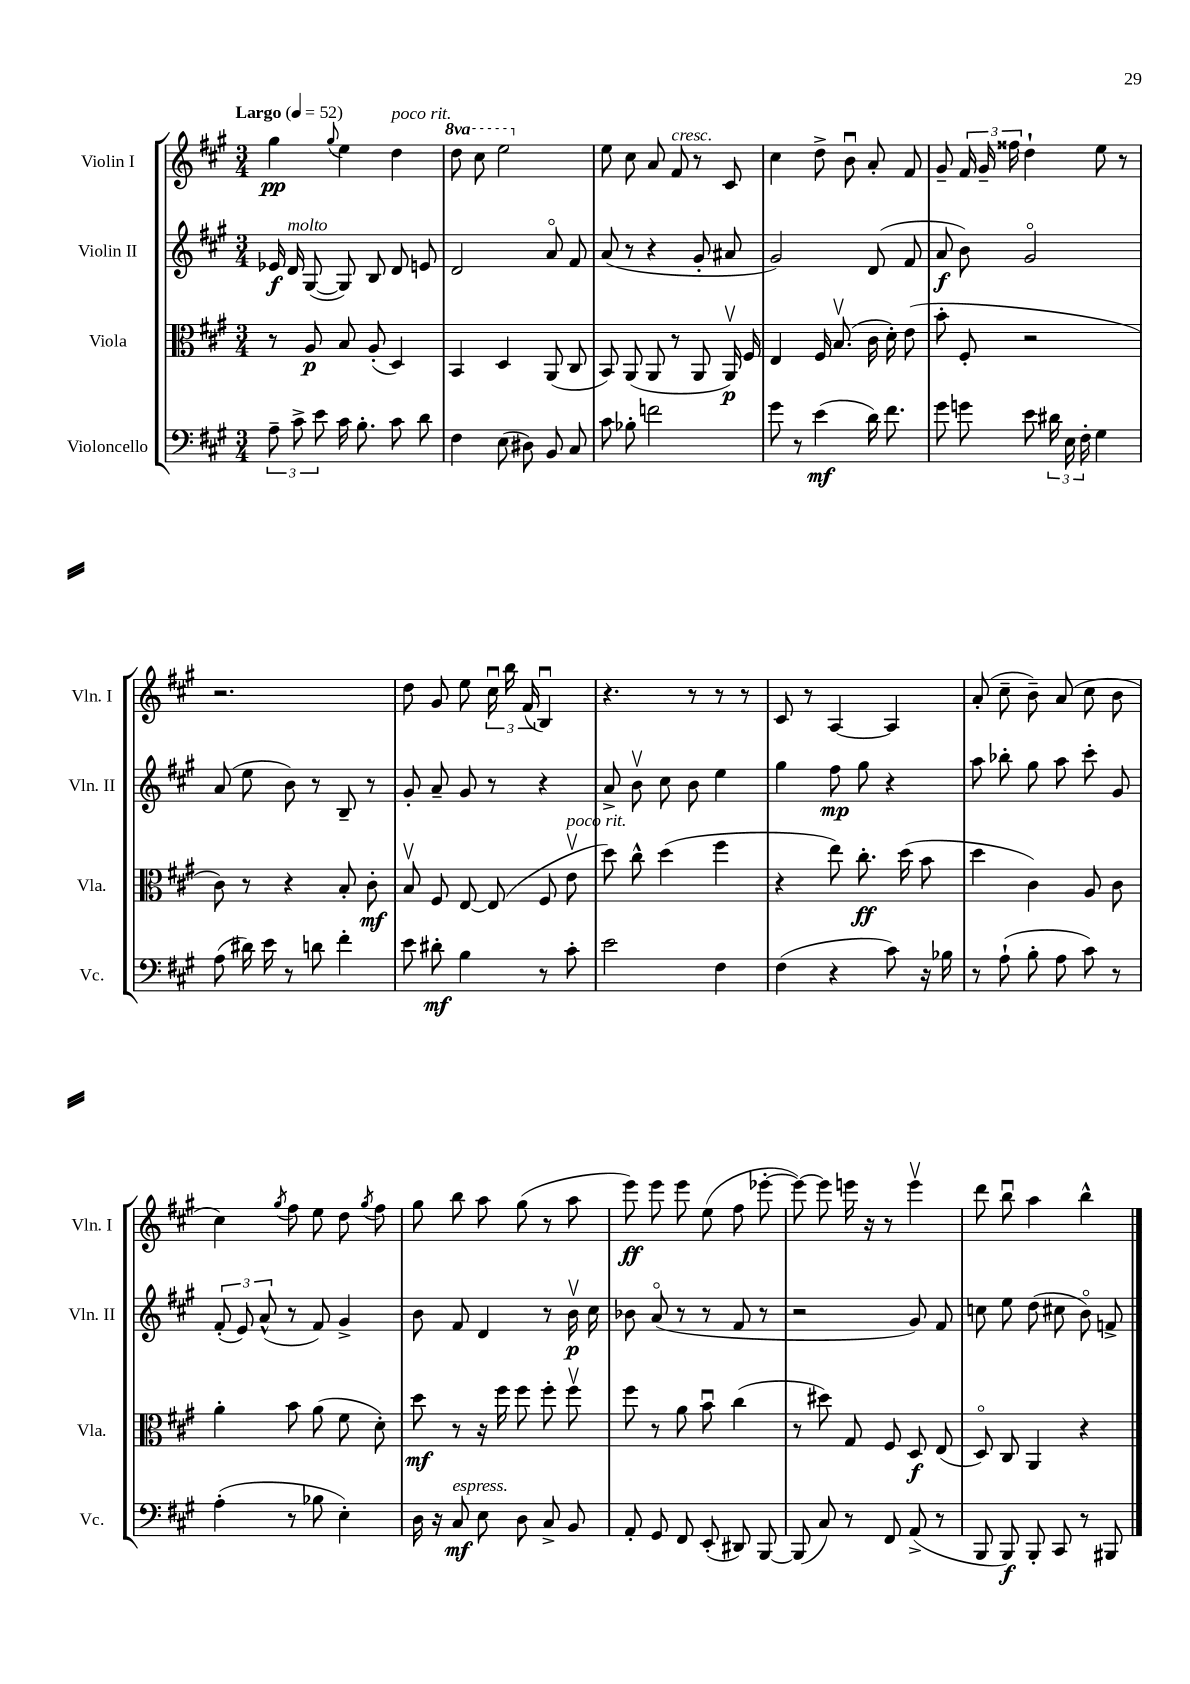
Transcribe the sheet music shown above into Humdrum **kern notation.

**kern	**dynam	**kern	**dynam	**kern	**dynam	**kern	**dynam
*part4	*part4	*part3	*part3	*part2	*part2	*part1	*part1
*staff4	*staff4	*staff3	*staff3	*staff2	*staff2	*staff1	*staff1
*I"Violoncello	*	*I"Viola	*	*I"Violin II	*	*I"Violin I	*
*I'Vc.	*	*I'Vla.	*	*I'Vln. II	*	*I'Vln. I	*
*clefF4	*	*clefC3	*	*clefG2	*	*clefG2	*
*k[f#c#g#]	*	*k[f#c#g#]	*	*k[f#c#g#]	*	*k[f#c#g#]	*
*M3/4	*	*M3/4	*	*M3/4	*	*M3/4	*
*MM52	*	*MM52	*	*MM52	*	*MM52	*
=1	=1	=1	=1	=1	=1	=1	=1
!	!	!	!	!	!	!LO:TX:a:B:t=Largo	!
12A~\	.	8r	.	16e-X/	f	4gg#\	pp
!	!	!	!	!LO:TX:a:i:t=molto	!	!	!
.	.	.	.	16d/	.	.	.
12c#^\	.	.	.	.	.	.	.
.	.	8A/	p	([8G#/	.	.	.
12e\	.	.	.	.	.	.	.
.	.	.	.	.	.	8qqgg#/	.
16c#\	.	8B/	.	8G#/])	.	4ee\	.
8.B'\	.	.	.	.	.	.	.
.	.	(8A'/	.	8B/	.	.	.
!	!	!	!	!	!	!LO:TX:a:i:t=poco rit.	!
8c#\	.	4D/)	.	8d/	.	4dd\	.
8d\	.	.	.	8en/	.	.	.
=2	=2	=2	=2	=2	=2	=2	=2
*	*	*	*	*	*	*8va	*
4F#\	.	4BB/	.	2d/	.	8ddd\	.
.	.	.	.	.	.	8ccc#\	.
(8E\	.	4D/	.	.	.	2eee\	.
8D#X\)	.	.	.	.	.	.	.
8BB/	.	(8AA/	.	8a/	.	.	.
8C#/	.	8C#/	.	8f#/	.	.	.
=3	=3	=3	=3	=3	=3	=3	=3
*	*	*	*	*	*	*X8va	*
8c#\	.	8BB/)	.	(8a/	.	8ee\	.
8B-X'\	.	(8AA/	.	8r	.	8cc#\	.
2fn\	.	8AA/	.	4r	.	8a/	.
!	!	!	!	!	!	!LO:TX:a:i:t=cresc.	!
.	.	8r	.	.	.	8f#/	.
.	.	8AA/	.	8g#'/	.	8r	.
.	.	16AAv/)	p	8a#X/	.	8c#/	.
.	.	16F#/	.	.	.	.	.
=4	=4	=4	=4	=4	=4	=4	=4
8g#\	.	4E/	.	2g#/)	.	4cc#\	.
8r	.	.	.	.	.	.	.
(4e\	mf	16F#/	.	.	.	8dd^\	.
.	.	(8.Bv/	.	.	.	.	.
.	.	.	.	.	.	8bu\	.
16d\)	.	16c#\	.	(8d/	.	8a'/	.
8.f#\	.	16d'\)	.	.	.	.	.
.	.	(8e\	.	8f#/	.	8f#/	.
=5	=5	=5	=5	=5	=5	=5	=5
8g#\	.	8b'\	.	8a/	f	8g#~/	.
8gn\	.	8F#'/	.	8b\)	.	24f#/	.
.	.	.	.	.	.	24g#~/	.
.	.	.	.	.	.	24ff##X\	.
8e\	.	2r	.	2g#/	.	4dd`\	.
24d#X\	.	.	.	.	.	.	.
24E\	.	.	.	.	.	.	.
24F#'\	.	.	.	.	.	.	.
4G#\	.	.	.	.	.	8ee\	.
.	.	.	.	.	.	8r	.
!!LO:LB:g=z
=6	=6	=6	=6	=6	=6	=6	=6
(8A\	.	8c#\)	.	(8a/	.	2.r	.
16d#X\)	.	8r	.	8ee\	.	.	.
16e\	.	.	.	.	.	.	.
8r	.	4r	.	8b\)	.	.	.
8dn\	.	.	.	8r	.	.	.
4f#'\	.	8B'/	.	8B~/	.	.	.
.	.	8c#'\	mf	8r	.	.	.
=7	=7	=7	=7	=7	=7	=7	=7
8e\	.	8Bv/	.	8g#'/	.	8dd\	.
8d#X'\	mf	8F#/	.	8a~/	.	8g#/	.
4B\	.	[8E/	.	8g#/	.	8ee\	.
.	.	(8E/]	.	8r	.	24cc#u\	.
.	.	.	.	.	.	24bb\	.
.	.	.	.	.	.	(24f#/	.
8r	.	8F#/	.	4r	.	4Bu/)	.
!	!	!LO:TX:a:i:t=poco rit.	!	!	!	!	!
8c#'\	.	8ev\	.	.	.	.	.
=8	=8	=8	=8	=8	=8	=8	=8
2e\	.	8dd\)	.	8a^/	.	4.r	.
.	.	8cc#^^\	.	8bv\	.	.	.
.	.	(4dd\	.	8cc#\	.	.	.
.	.	.	.	8b\	.	8r	.
4F#\	.	4ff#\	.	4ee\	.	8r	.
.	.	.	.	.	.	8r	.
=9	=9	=9	=9	=9	=9	=9	=9
(4F#\	.	4r	.	4gg#\	.	8c#/	.
.	.	.	.	.	.	8r	.
4r	.	8ee\)	.	8ff#\	mp	[4A/	.
.	.	8.cc#'\	ff	8gg#\	.	.	.
8c#\)	.	.	.	4r	.	4A/]	.
.	.	(16dd\	.	.	.	.	.
16r	.	8b\	.	.	.	.	.
16B-X\	.	.	.	.	.	.	.
=10	=10	=10	=10	=10	=10	=10	=10
8r	.	4dd\	.	8aa\	.	(8a'/	.
(8A`\	.	.	.	8bb-X'\	.	8cc#~\	.
8B'\	.	4c#\)	.	8gg#\	.	8b~\)	.
8A\	.	.	.	8aa\	.	(8a/	.
8c#\)	.	8A/	.	8ccc#'\	.	8cc#\	.
8r	.	8c#\	.	8g#/	.	8b\	.
!!LO:LB:g=z
=11	=11	=11	=11	=11	=11	=11	=11
(4A'\	.	4a'\	.	(12f#'/	.	4cc#\)	.
.	.	.	.	12e/)	.	.	.
.	.	.	.	(12a^^/	.	.	.
.	.	.	.	.	.	8qgg#/	.
8r	.	8b\	.	8r	.	8ff#\	.
8B-X\	.	(8a\	.	8f#/)	.	8ee\	.
4E'\)	.	8f#\	.	4g#^/	.	8dd\	.
.	.	.	.	.	.	8qgg#/	.
.	.	8d'\)	.	.	.	8ff#\	.
=12	=12	=12	=12	=12	=12	=12	=12
16D\	.	8dd\	mf	8b\	.	8gg#\	.
16r	.	.	.	.	.	.	.
!LO:TX:a:i:t=espress.	!	!	!	!	!	!	!
8C#/	mf	8r	.	8f#/	.	8bb\	.
8E\	.	16r	.	4d/	.	8aa\	.
.	.	16ff#\	.	.	.	.	.
8D\	.	8ff#\	.	.	.	(8gg#\	.
8C#^/	.	8ff#'\	.	8r	.	8r	.
8BB/	.	8ff#v\	.	16bv\	p	8aa\	.
.	.	.	.	16cc#\	.	.	.
=13	=13	=13	=13	=13	=13	=13	=13
8AA'/	.	8ff#\	.	8b-X\	.	8eee\)	ff
8GG#/	.	8r	.	(8a/	.	8eee\	.
8FF#/	.	8a\	.	8r	.	8eee\	.
(8EE'/	.	8bu\	.	8r	.	(8ee\	.
8DD#X/)	.	(4cc#\	.	8f#/	.	8ff#\	.
[8BBB/	.	.	.	8r	.	[8eee-X'\	.
=14	=14	=14	=14	=14	=14	=14	=14
(8BBB/]	.	8r	.	2r	.	8eee-\_)	.
8C#/)	.	8dd#X\)	.	.	.	8eee-\]	.
8r	.	8G#/	.	.	.	16eeen\	.
.	.	.	.	.	.	16r	.
8FF#/	.	8F#/	.	.	.	8r	.
(8AA^/	.	8D/	f	8g#/)	.	4eeev\	.
8r	.	(8E/	.	8f#/	.	.	.
=15	=15	=15	=15	=15	=15	=15	=15
8BBB/	.	8D/)	.	8ccn\	.	8ddd\	.
8BBB/)	f	8C#/	.	8ee\	.	8bbu\	.
8BBB'/	.	4AA/	.	(8dd\	.	4aa\	.
8CC#/	.	.	.	8cc#X\	.	.	.
8r	.	4r	.	8b\)	.	4bb^^\	.
8BBB#X/	.	.	.	8fn^/	.	.	.
==	==	==	==	==	==	==	==
*-	*-	*-	*-	*-	*-	*-	*-
